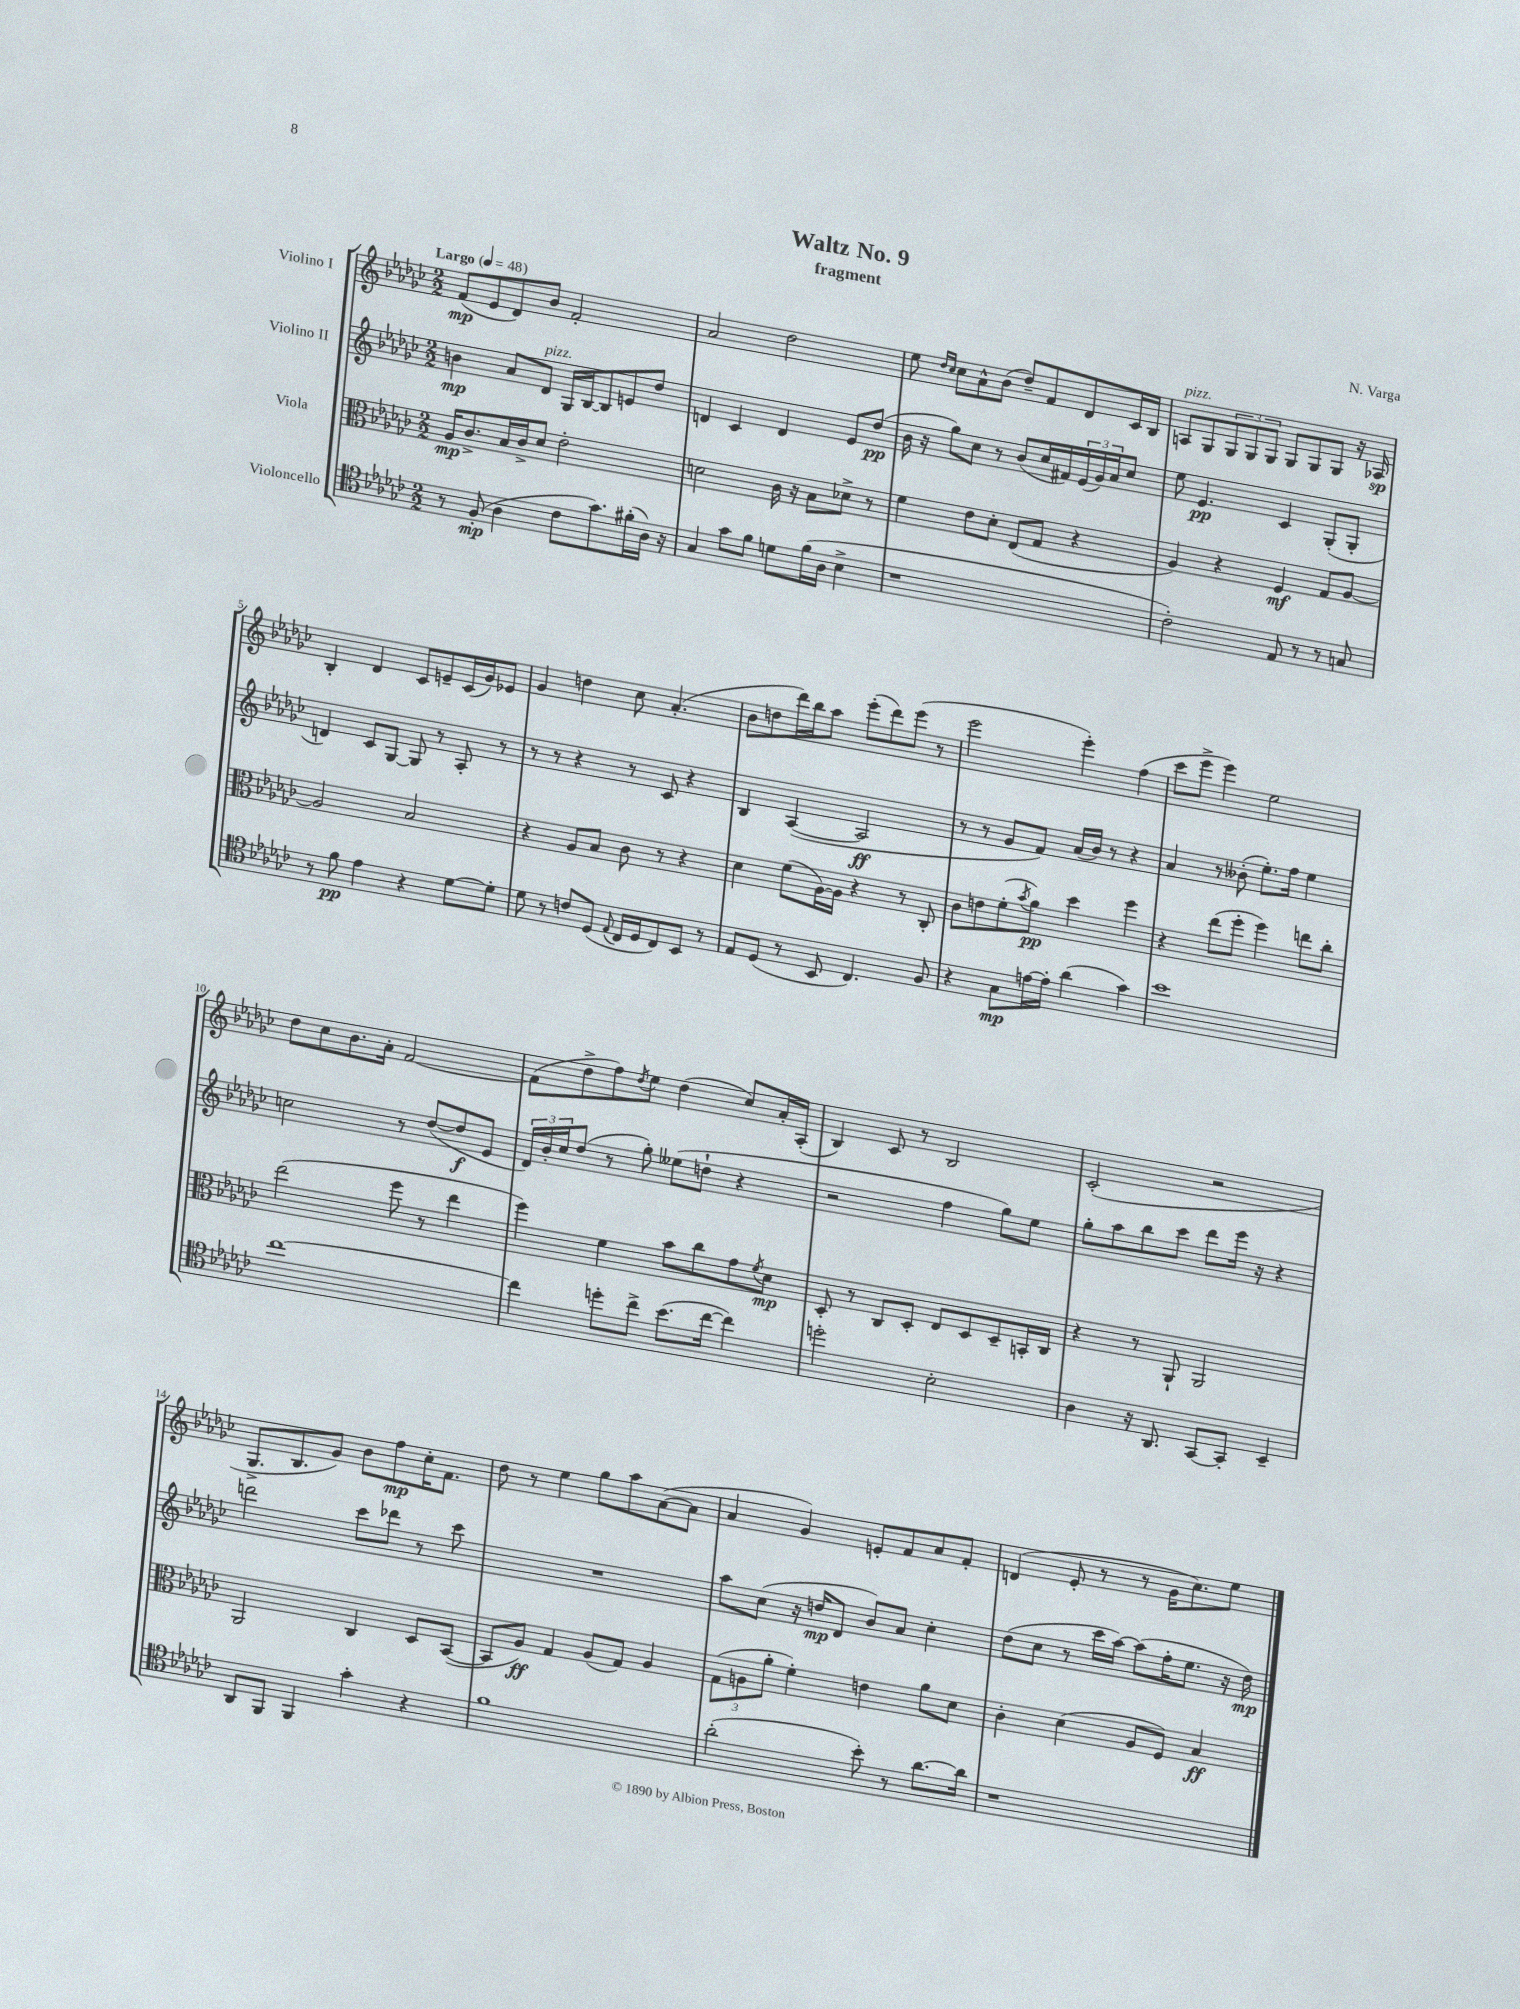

**kern	**kern	**kern	**kern
*staff4	*staff3	*staff2	*staff1
*clefC4	*clefC3	*clefG2	*clefG2
*k[b-e-a-d-g-c-]	*k[b-e-a-d-g-c-]	*k[b-e-a-d-g-c-]	*k[b-e-a-d-g-c-]
*M2/2	*M2/2	*M2/2	*M2/2
*MM48	*MM48	*MM48	*MM48
8r	16A-/LK	4b\	(8f/L
.	8.c-^/	.	.
(8F'/	.	.	8e-/
4A-\	16B-/L	8a-/L	8d-/)
.	16c-^/J	.	.
.	8d-/J	8d-/J	8b-/J
8c-\L	2e-'\	16G-/LL	2f'/
.	.	[16B-/J	.
8.g-\)	.	8B-/]	.
.	.	8e/	.
(16f#'\L	.	.	.
16A-\JJ)	.	8dd-/J	.
16r	.	.	.
=	=	=	=
4G-/	2d\	4d/	2a-/
8g-\L	.	4c-/	.
8f\J	.	.	.
8d\L	16c-\	4d/	2dd-\
.	16r	.	.
(16f\L	8B-\L	.	.
16A-\JJ	.	.	.
4B-^\	8d-^\J	8e-/L	.
.	8r	(8dd-/J	.
=	=	=	=
1r	4f\	16b-\	8ee-\
.	.	16r	.
.	.	.	16qqdd-/LL
.	.	.	16qqcc-/JJ
.	.	8gg-\L)	8cc-\L
.	8e-\L	8cc-\J	8a-^^\
.	8d-'\J	8r	(8b-\J
.	(8E-/L	(8b-/L	8dd-~/L)
.	8G-/J	16cc-/L	8f/
.	.	16f#/)	.
.	4r	(24e-/	8d-/
.	.	24g-/)	.
.	.	24a-/J	.
.	.	8cc-/J	16c-/L
.	.	.	16B-/JJ
=	=	=	=
2c-'\)	4A-/)	8ee-\	8A/L
.	.	4.e-/	8G-/
.	4r	.	12G-/
.	.	.	12G-/
.	.	.	12G-/J
8E-/	4F/	4c-/	8G-/L
8r	.	.	8G-/
8r	8G-/L	(8G-'/L	8G-/J
8G/	[8A-/J	8G-'/J	16r
.	.	.	16A-/
=	=	=	=
8r	2A-/]	4d/)	4B-'/
8f\	.	.	.
4e-\	.	8c-/L	4d-/
.	.	[8G-/J	.
4r	2B-/	8G-/]	8c-/L
.	.	8r	8e~/
[8d-\L	.	8A-'/	(16c-/L
.	.	.	16g-/J)
8d-'\]J	.	8r	8e-/J
=	=	=	=
8d-\	4r	8r	4g-/
8r	.	8r	.
8c/L	8A-/L	4r	4dd\
(8D-/J	8B-/J	.	.
8qqE-/	.	.	.
16C-/LL	8c-\	8r	8cc-\
16D-/J	.	.	.
8C-/)	8r	8c-/	(4.a-'/
8BB-/J	4r	4r	.
8r	.	.	.
=	=	=	=
8E-/L	4d-\	4B-/	8b-\L
(8D-/J	.	.	8dd\
8r	(8f\L	([4A-/	16ddd-\L)
.	.	.	16bb-\J
8BB-/	[16A-\L)	.	8aa-\J
.	16A-\]JJ	.	.
4.C-/)	4r	2A-/]	(8eee-'\L
.	.	.	8ddd-\)
.	8r	.	(8eee-\J
8F/	8C-'/	.	8r
=	=	=	=
4r	8c-\L	8r	2eee-\
.	8e\	8r	.
8G-\L	(8f'\	8g-/L	.
.	8qb-/	.	.
[16e\L	8a-\J)	8f/J)	.
16e'\]JJ	.	.	.
(4a-\	4dd-\	(16a-/LL	4eee-'\)
.	.	16b-/JJ)	.
.	.	8r	.
4g-\)	4ff\	4r	(4ff\
=	=	=	=
1b-	4r	4a-/	8ccc-\L
.	.	.	8eee-^\J
.	(8ee-\L	8r	4eee-\)
.	8ff'\J	(8b--'\	.
.	4ff\)	8.ee-'\L)	2ee-\
.	.	16ff\Jk	.
.	8ee\L	4ee-\	.
.	8cc-'\J	.	.
=	=	=	=
[1cc-	(2ee-\	2cc\	8dd-\L
.	.	.	8cc-\
.	.	.	8.b-\
.	.	.	16a-'\Jk
.	8ff\	8r	[2f/
.	8r	([8dd-/L	.
.	4ee-\	8dd-/]	.
.	.	8e-/J	.
=	=	=	=
4cc-\]	4ff\)	24d-/LL)	(8f\]L
.	.	24b-'/	.
.	.	24cc-/J	.
.	.	(8dd-/J	8dd-^\
8dd'\L	4f\	8r	8ff\)
.	.	.	8qdd-/
8cc-^\J	.	8gg-'\)	8ee-\J
(8.b-\L	8b-\L	(8ee--\L	(4dd-\
.	8cc-\	8dd`\J	.
[16cc-\Jk	.	.	.
4cc-\])	8g-\	4r	8cc-/L)
.	8qf/	.	.
.	8d-\J	.	16a-'/L
.	.	.	(16A-'/JJ
=	=	=	=
2dd'\	8D-'/	2r	4B-/)
.	8r	.	.
.	8C-/L	.	8c-/
.	8D-'/J	.	8r
2B-'\	8E-/L	4ff\	2B-/
.	8D-/	.	.
.	8D-~/	8gg-\L)	.
.	16BB'/L	8ee-\J	.
.	16C-/JJ	.	.
=	=	=	=
4A-\	4r	8gg-'\L	(2c-'/
.	.	8aa-\	.
16r	8r	8bb-\	.
8.AA-/	.	.	.
.	8AA-`/	8ccc-\J	.
[8GG-/L	2AA-/	8ddd-\L	2r
8GG-'/]J	.	16eee-\Jk	.
.	.	16r	.
4BB-~/	.	4r	.
=	=	=	=
8AA-/L	2AA-/	2ddd\	8.G-^/L
8FF/J	.	.	.
.	.	.	8.B-/
4FF/	.	.	.
.	.	.	8g-/J)
4g-'\	4C-/	8ccc-\L	8b-\L
.	.	8ddd-\J	8ff\
4r	8D-/L	8r	16cc-'\K
.	.	.	8.f\J
.	([8BB-/J	8ccc-\	.
=	=	=	=
1f	8BB-/]L	1r	8dd-\
.	8A-/J)	.	8r
.	4G-/	.	4ee-\
.	(8A-/L	.	8gg-\L
.	8G-/J)	.	8aa-\
.	4A-/	.	([8a-\
.	.	.	8a-\]J
=	=	=	=
(2a-'\	(12G-\L	8aa-\L	4a-/
.	12A\	.	.
.	.	(8cc-\J	.
.	12a-'\J	.	.
.	4f'\)	16r	4g-/)
.	.	16dd/LK	.
.	.	8d-/J	.
8b-'\)	4e\	8b-/L)	8e'/L
8r	.	8a-/J	8f/
[8.a-\L	8a-\L	4cc-'\	8a-/
.	8d-\J	.	8f'/J
16a-\]Jk	.	.	.
=	=	=	=
1r	4c-'\	(8dd-\L	(4d/
.	.	8cc-\J	.
.	(4d-\	8r	8e-'/
.	.	16ccc-\LL	8r
.	.	[16aa-\JJ)	.
.	8A-/L	(8aa-\]L	8r
.	8F/J)	16ff'\K	16g-\LK
.	.	8.ee-\J	8.cc-\)
.	4B-/	.	.
.	.	16r	8ee-\J
.	.	16dd-\)	.
==	==	==	==
*-	*-	*-	*-
